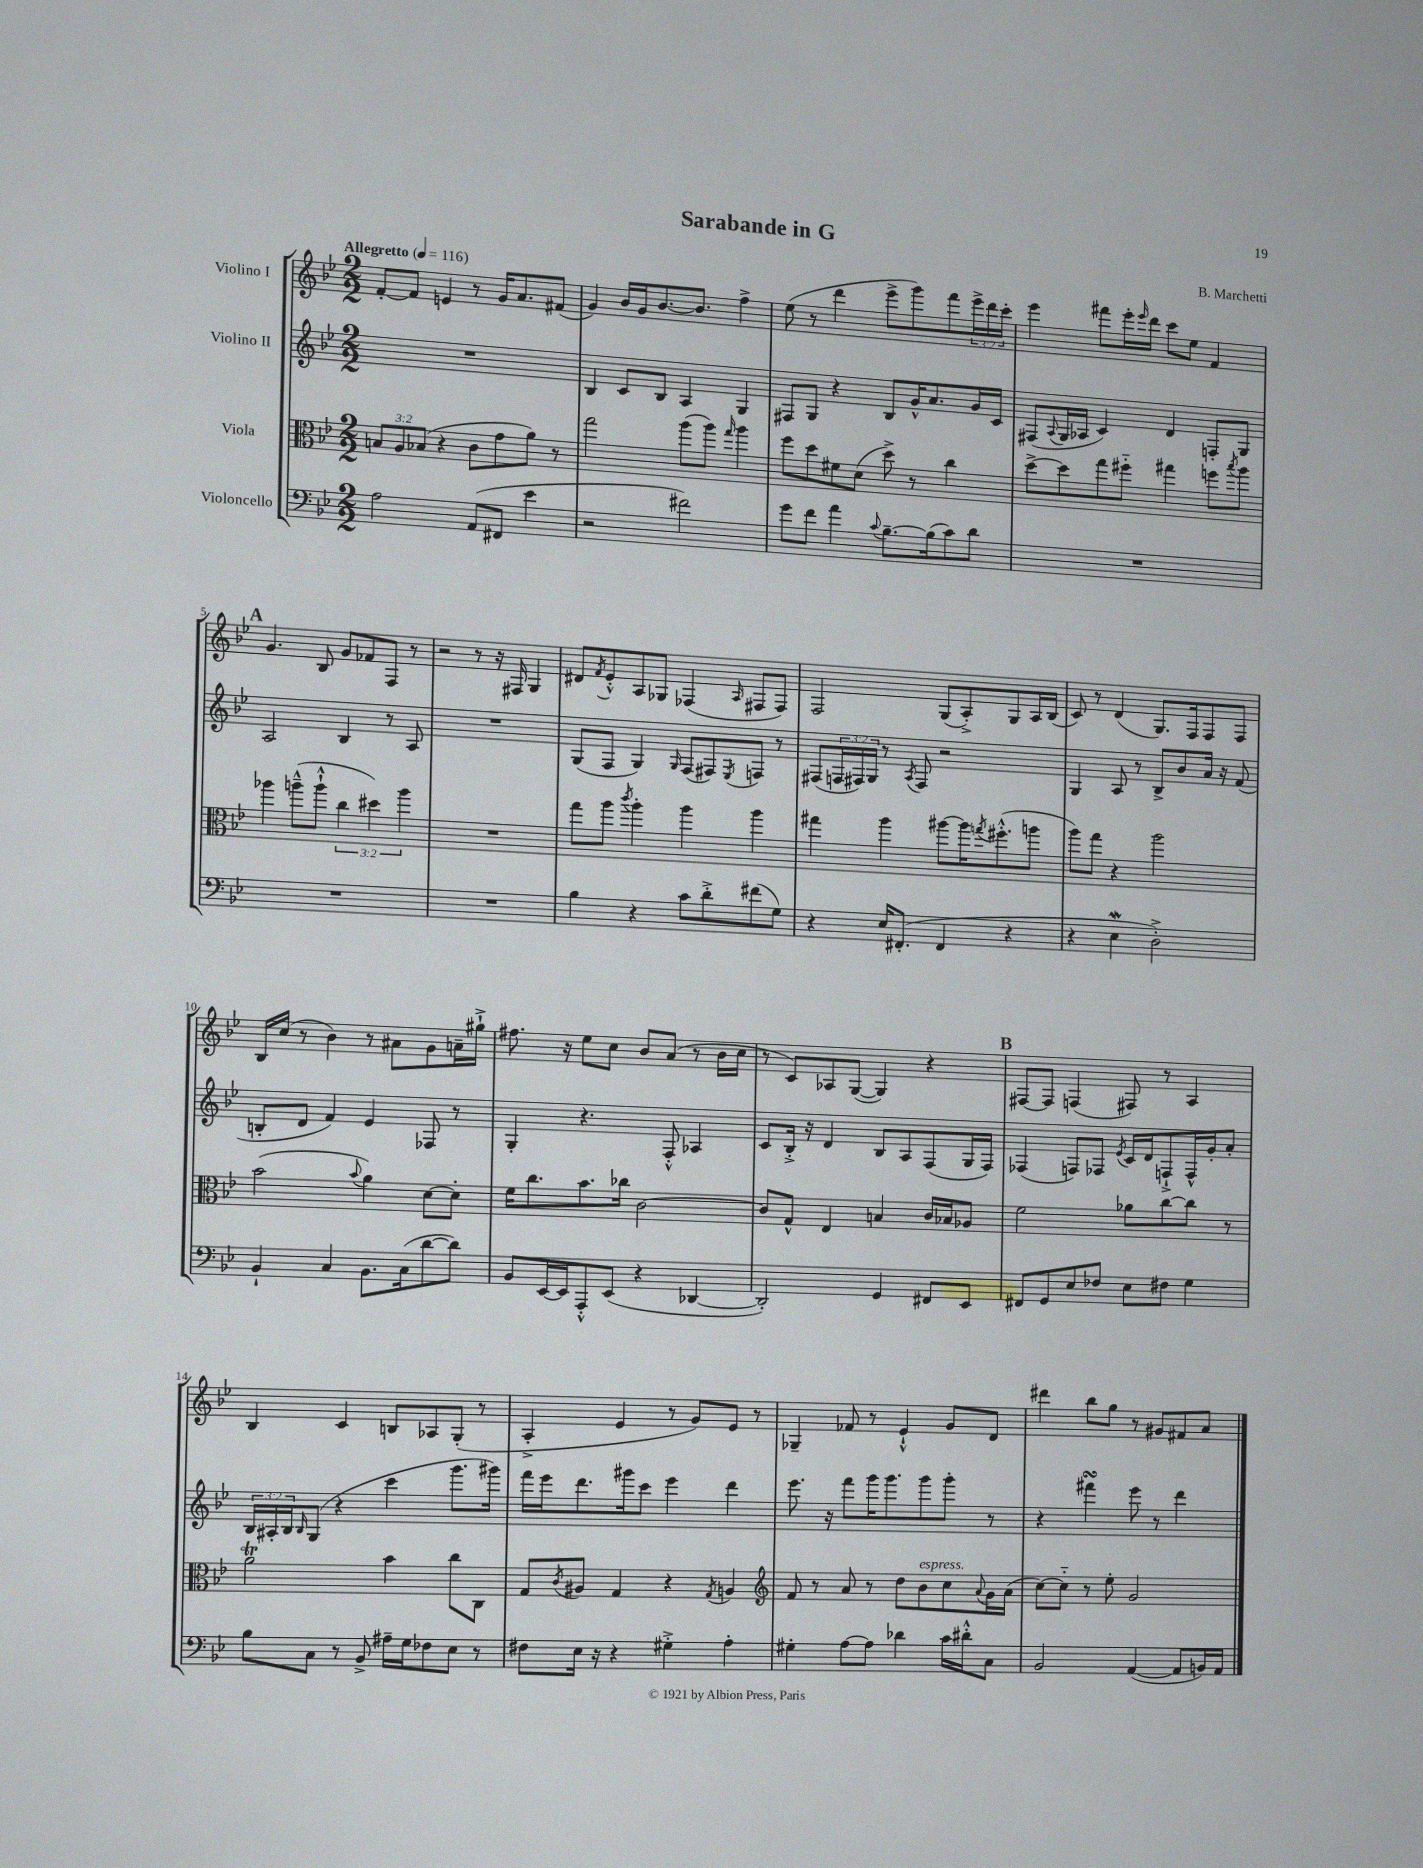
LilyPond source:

\header { title = "Sarabande in G" composer = "B. Marchetti" }
<<
\new StaffGroup <<
\new Staff = "s0" \with { instrumentName = "Violino I" } {
    \clef treble \key bes \major \numericTimeSignature \time 2/2 \override Staff.TupletNumber.text = #tuplet-number::calc-fraction-text \tempo "Allegretto" 4 = 116
    f'8~-. f'8 e'4 r8 g'16 a'8. fis'8( |
    g'4) bes'16 g'16 bes'8.~ bes'8. f''4-> |
    ees''8( r8 d'''4 ees'''8-> g'''8) f'''8 \tuplet 3/2 { ees'''16-> d'''16 c'''16-. } |
    ees'''4 fis'''8 ees'''16-. \grace { ees'''16 } d'''16 c'''8 ees''8 f'4 |
    \mark \markup { \bold "A" } g'4. bes8 g'8 fes'8 f8 r8 |
    r2 r8 r16 fis16 g4 |
    dis'8 \acciaccatura { f'8 } ees'8-.-^ a8 ges8 fes4( \grace { a16 } fis8 fis8) |
    f2 g8( a8-.->) g8 a16 bes16( |
    c'8) r8 d'4( g8.) f16 f8 f8 |
    bes16 c''16( r8 bes'4) r8 ais'8 g'8 a'16-- gis''16-!-> |
    fis''8. r16 ees''8 c''8 bes'8 a'8( r8 bes'16 c''16 |
    r8 c'8) aes8 g8~( g4) r4 |
    \mark \markup { \bold "B" } fis8~ fis8 f4( fis8) r8 a4 |
    bes4 c'4 b8 aes8 g8-.( r8 |
    a4-.-> ees'4 r8 g'8) ees'8 r8 |
    ges4-- fes'8 r8 ees'4-!-^ g'8 d'8 |
    dis'''4 bes''8 g''8 r8 gis'8 fis'8 a'8 \bar "|." |
}
\new Staff = "s1" \with { instrumentName = "Violino II" } {
    \clef treble \key bes \major \numericTimeSignature \time 2/2 \override Staff.TupletNumber.text = #tuplet-number::calc-fraction-text
    R1 |
    bes4 c'8 bes8 a4 g4 |
    fis8 g8 r4 bes8 g'16-^ a'8. g'16 c'16 |
    fis8( \appoggiatura { a8 } g16 aes16 c'4) d'4 f8-. g8 |
    \mark \markup { \bold "A" } a2 bes4 r8 a8 |
    R1 |
    g8( f8 g4) \grace { g16 } f8( fis8) \acciaccatura { ees8 } f8 r8 |
    fis8( \tuplet 3/2 { f16 fis16) g16 } r8 \acciaccatura { a8 } fis8 r2 |
    g4 a8 r8 bes8-> bes'8 a'16 r16 f'8( |
    b8-. d'8 f'4) ees'4 fes8 r8 |
    g4-. r4. f8-.-^ aes4 |
    c'8 bes16-.-> r16 d'4 bes8 a8 f8( g16 f16) |
    \mark \markup { \bold "B" } fes4( f8) fes8 \acciaccatura { ees'8 } c'16 d'16 f8-!-> f16-^ g'16-. a'8-. |
    \tuplet 3/2 { bes16 ais16-. bes16 } \grace { bes16 } g8( r4 c'''4 g'''8. gis'''16) |
    f'''16 ees'''16 d'''8. gis'''16 c'''8 ees'''4 d'''4 |
    ees'''8. r16 f'''8 g'''16 g'''8. g'''8 g'''8-. r8 |
    r4 fis'''4\turn ees'''8 r8 d'''4 \bar "|." |
}
\new Staff = "s2" \with { instrumentName = "Viola" } {
    \clef alto \key bes \major \numericTimeSignature \time 2/2 \override Staff.TupletNumber.text = #tuplet-number::calc-fraction-text
    \tuplet 3/2 { b8 a8 bes8( } r4 c'8 g'8 a'8) r8 |
    g''2 a''8( a''8) \grace { g''16 } a''4 |
    f''8 d''8 fis'8 d'8( d''8->) r8 c''4 |
    d''8~-> d''8 g''8 fis''8-_ gis''4 f''8 \acciaccatura { bes''8 } a''8 |
    \mark \markup { \bold "A" } aes''4 a''8---^( a''8-!-^ \tuplet 3/2 { c''4 dis''4) a''4 } |
    R1 |
    g''8 a''8 \acciaccatura { c'''8 } a''4-. a''4 a''4 |
    gis''4 a''4 ais''8~ ais''16 \acciaccatura { g''8 } fis''8.-.-^( a''8 |
    a''8) g''8 r4 a''2 |
    bes'2( \appoggiatura { bes'8 } a'4) d'8~ d'8-. |
    f'16 c''8. bes'8. ces''16 c'2~ |
    c'8 g8-^ ees4 b4 c'16 bes16 aes8 |
    \mark \markup { \bold "B" } f'2 aes'8 c''8~ c''8 r8 |
    a'2\trill bes'4 c''8 c8 |
    g8 \acciaccatura { c'8 } ais8 g4 r4 \acciaccatura { g8 } a4 |
    \clef treble f'8 r8 a'8 r8 d''8 bes'8^\markup { \italic "espress." } c''8 \appoggiatura { a'8 } g'16 a'16( |
    c''8~) c''8-_ r8 ees''8-. g'2 \bar "|." |
}
\new Staff = "s3" \with { instrumentName = "Violoncello" } {
    \clef bass \key bes \major \numericTimeSignature \time 2/2
    a2 a,8( fis,8 ees'4 |
    r2 fis'2) |
    g'8 f'8 a'4 \appoggiatura { c'8 } bes8.~-- bes16( c'8) d'8 |
    R1 |
    \mark \markup { \bold "A" } R1 |
    R1 |
    bes4 r4 c'8 d'8-.-> fis'8( g8) |
    r4 ees16 fis,8.-.( fis,4 r4 |
    r4 ees4\mordent d2-.->) |
    bes,4-! c4 bes,8. c16( d'8~ d'8) |
    bes,8 ees,16~ ees,16 a,,8-.-^ ees,8( r4 des,4~ |
    des,2-.) g,4 fis,8 ees,8 |
    \mark \markup { \bold "B" } fis,8 g,8 ees8 fes8 ees8 fis8 g4 |
    bes8 c8 r8 bes,8-> ais16-- g16 fes8 ees8 r8 |
    fis8 ees16 r16 r4 gis4-.-> a4-. |
    gis4-. a8~ a8 des'4 c'16 dis'16-.-^ c8 |
    bes,2 a,4~( a,8 b,16) a,16 \bar "|." |
}
>>
>>
